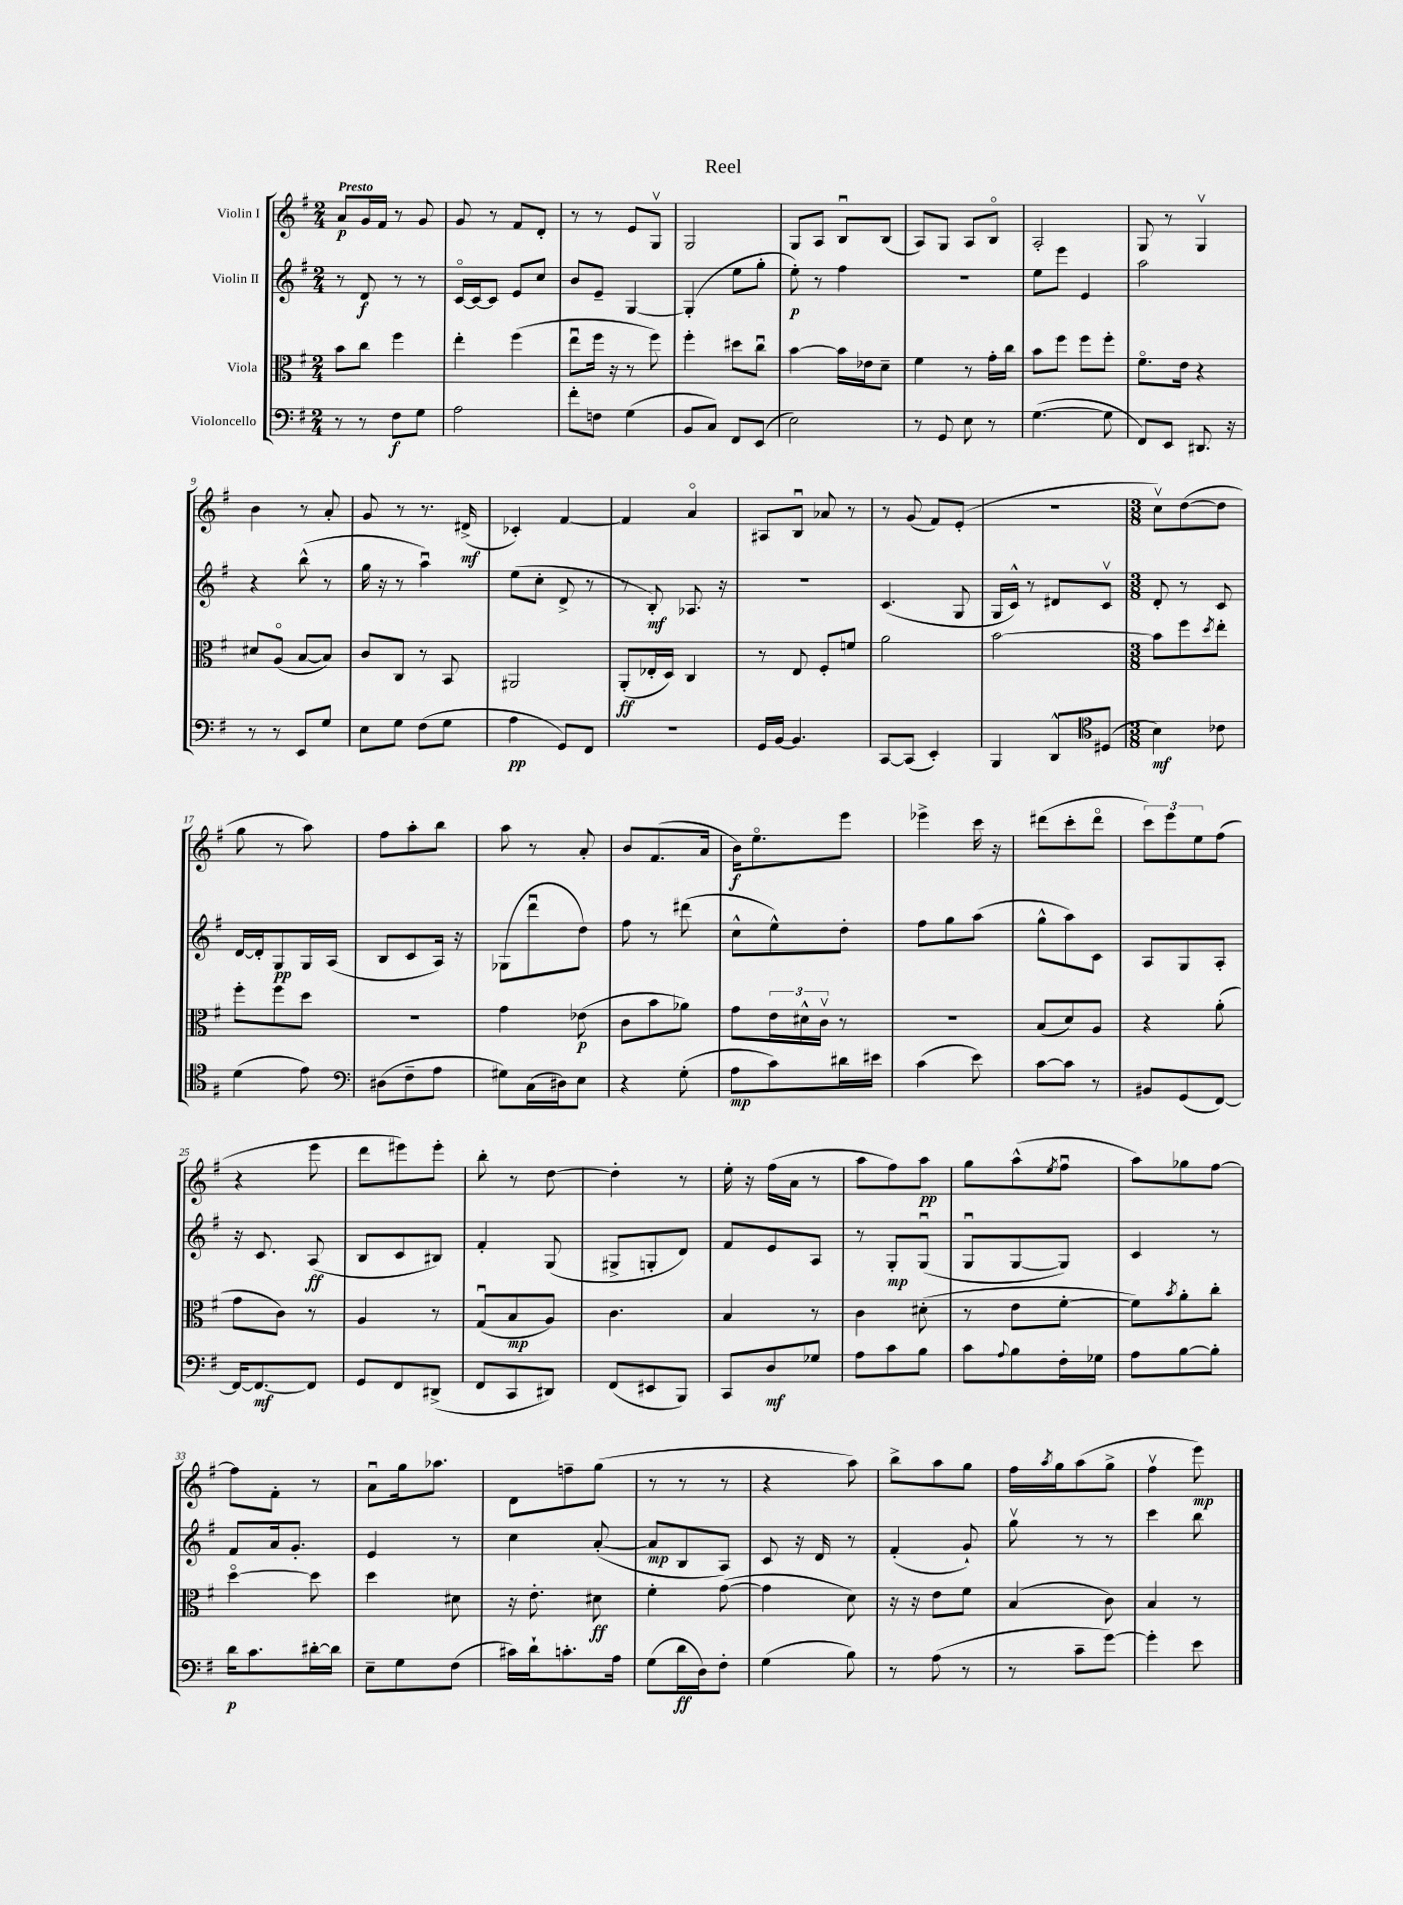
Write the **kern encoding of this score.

**kern	**kern	**kern	**kern
*staff4	*staff3	*staff2	*staff1
*clefF4	*clefC3	*clefG2	*clefG2
*k[f#]	*k[f#]	*k[f#]	*k[f#]
*M2/4	*M2/4	*M2/4	*M2/4
8r	8b	8r	8a
8r	8cc	8d	16g
.	.	.	16f#
8F#	4ff#	8r	8r
8G	.	8r	8g
=	=	=	=
2A	4ee'	[16co	8g
.	.	16c_	.
.	.	8c]	8r
.	(4ff#	8e	8f#
.	.	8cc	8d'
=	=	=	=
8f#'	8eeu	8b	8r
8F	16ff#	8e~	8r
.	16r	.	.
(4G	8r	[4G	8e
.	8ff#)	.	8Gv
=	=	=	=
8BB	4ff#'	(4G']	2G
8C)	.	.	.
8FF#	8dd#	8ee	.
(8EE	8ccu	8gg'	.
=	=	=	=
2E)	[4b	8ee')	8G
.	.	8r	8A
.	16b]	4ff#	8Bu
.	16e-	.	.
.	8d~	.	(8B
=	=	=	=
8r	4f#	2r	8A)
8GG	.	.	8G
8E	8r	.	8A
8r	16g'	.	8Bo
.	16cc	.	.
=	=	=	=
([4.G	8b	8ee	2A'
.	8ff#	8eee	.
.	8ff#	4e	.
8G]	8ff#'	.	.
=	=	=	=
8FF#)	8.f#o	2aa	8G
8EE	.	.	8r
.	16e	.	.
8.DD#	4r	.	4Gv
16r	.	.	.
=	=	=	=
8r	8d#	4r	4b
8r	(8Ao	.	.
8EE	[8B	(8bb^^	8r
8G	8B])	8r	8a'
=	=	=	=
8E	8c	16gg	8g
.	.	16r	.
8G	8C	8r	8r
(8F#	8r	4aau)	8.r
8G	8BB	.	.
.	.	.	(16d#^
=	=	=	=
4A	2AA#	(8ee	4c-')
.	.	8cc'	.
8GG)	.	8d^	[4f#
8FF#	.	8r	.
=	=	=	=
2r	(8AA'	8r	4f#]
.	16E-'	8B')	.
.	16D)	.	.
.	4C	8.A-	4ao
.	.	16r	.
=	=	=	=
16GG	8r	2r	8A#
[16BB	.	.	.
4.BB]	8E	.	8Bu
.	8F#'	.	8a-
.	8f	.	8r
=	=	=	=
[8CC	2a	(4.c	8r
(8CC]	.	.	(8g
4EE')	.	.	8f#)
.	.	8G	(8e'
=	=	=	=
4BBB	[2b	16G	2r
.	.	16c^^)	.
.	.	8r	.
8DD^^	.	8d#	.
(8D#	.	8cv	.
=	=	=	=
*clefC4	*	*	*
*M3/8	*M3/8	*M3/8	*M3/8
4B)	8b]	8d'	8ccv)
.	8ff#	8r	([8dd
.	8qdd	.	.
8c-	8ee'	8c	8dd]
=	=	=	=
(4d	8ff#'	[16d	8gg
.	.	16d']	.
.	8ff#	8G	8r
8e)	8dd	16G	8aa)
.	.	(16A	.
=	=	=	=
*clefF4	*	*	*
(8D#	4.r	8B	8ff#
8F#~	.	8c	8aa'
8A	.	16A)	8bb
.	.	16r	.
=	=	=	=
8G#)	4g	(8G-	8aa
(16C	.	8dddu	8r
16D#)	.	.	.
8E	(8e-	8dd)	8a'
=	=	=	=
4r	8c	8ff#	8b
.	8b	8r	(8.f#
(8G'	8a-)	(8ddd#	.
.	.	.	16a
=	=	=	=
8A	8g	8cc^^	16b)
.	.	.	8.eeo
8c)	24e	8ee^^)	.
.	24d#^^	.	.
.	24cv	.	.
16d#	8r	8dd'	8eee
16e#	.	.	.
=	=	=	=
(4c	4.r	8ff#	4eee-^
.	.	8gg	.
8e)	.	(8aa	16ccc
.	.	.	16r
=	=	=	=
[8c	(8B	8gg^^	(8ddd#
8c]	8d)	8aa)	8ccc'
8r	8A	8c	8ddd#o
=	=	=	=
8BB#	4r	8A	12ccc)
.	.	.	12eee
(8GG	.	8G	.
.	.	.	12ee
[8FF#)	(8a'	8A'	(8ff#
=	=	=	=
16FF#_	8g	16r	4r
8.FF#_	.	8.c	.
.	8c)	.	.
8FF#]	8r	(8A	8eee
=	=	=	=
8GG	4A	8B	8ddd
8FF#	.	8c	8eee#)
(8DD#^	8r	8B#)	8eee#'
=	=	=	=
8FF#	(8Gu	4f#'	8bb'
8CC	8B	.	8r
8DD#)	8A)	(8G	[8dd
=	=	=	=
(8FF#	4.c	8G#^	4dd']
8EE#	.	8G'	.
8BBB)	.	8d)	8r
=	=	=	=
8CC	4B	8f#	16ee'
.	.	.	16r
8D	.	8e	(16ff#
.	.	.	16a
8G-	8r	8A	8r
=	=	=	=
8A	4c	8r	8aa
8c	.	8G'	8ff#)
8B	(8d#'	(8Gu	8aa
=	=	=	=
8c	8r	8Gu	8gg
8qqA	.	.	.
8B	8e	[8G	(8aa^^
.	.	.	8qee
16F#'	[8f#'	8G])	8ff#u
16G-	.	.	.
=	=	=	=
8A	8f#])	4c	8aa)
.	8qb	.	.
[8B	8a'	.	8gg-
8B']	8cc'	8r	[8ff#
=	=	=	=
16d	[4ddo	8f#	8ff#]
8.c	.	.	.
.	.	16a	8f#'
.	.	8.g'	.
[16d#'	8dd]	.	8r
16d#]	.	.	.
=	=	=	=
8E~	4dd	4e	8au
8G	.	.	16gg
.	.	.	8.aa-
(8F#	8d#	8r	.
=	=	=	=
16c#)	16r	4cc	8d
16d`	8.e'	.	.
8.c'	.	.	8ff~
.	8d#	([8a'	(8gg
16A	.	.	.
=	=	=	=
(8G	4f#'	8a]	8r
16d	.	8B	8r
16D)	.	.	.
8F#'	([8g	8A)	8r
=	=	=	=
(4G	4g]	8c	4r
.	.	16r	.
.	.	16d	.
8B)	8d)	8r	8aa)
=	=	=	=
8r	16r	(4f#'	8bb^
.	16r	.	.
(8A	8e	.	8aa
8r	8f#	8g`)	8gg
=	=	=	=
8r	(4B	8ggv	16ff#
.	.	.	8qaa
.	.	.	16gg
8c~	.	8r	(8aa
[8g)	8c)	8r	8gg^
=	=	=	=
4g']	4B	4ccc	4ff#v
8e	8r	8bb	8eee)
==	==	==	==
*-	*-	*-	*-
